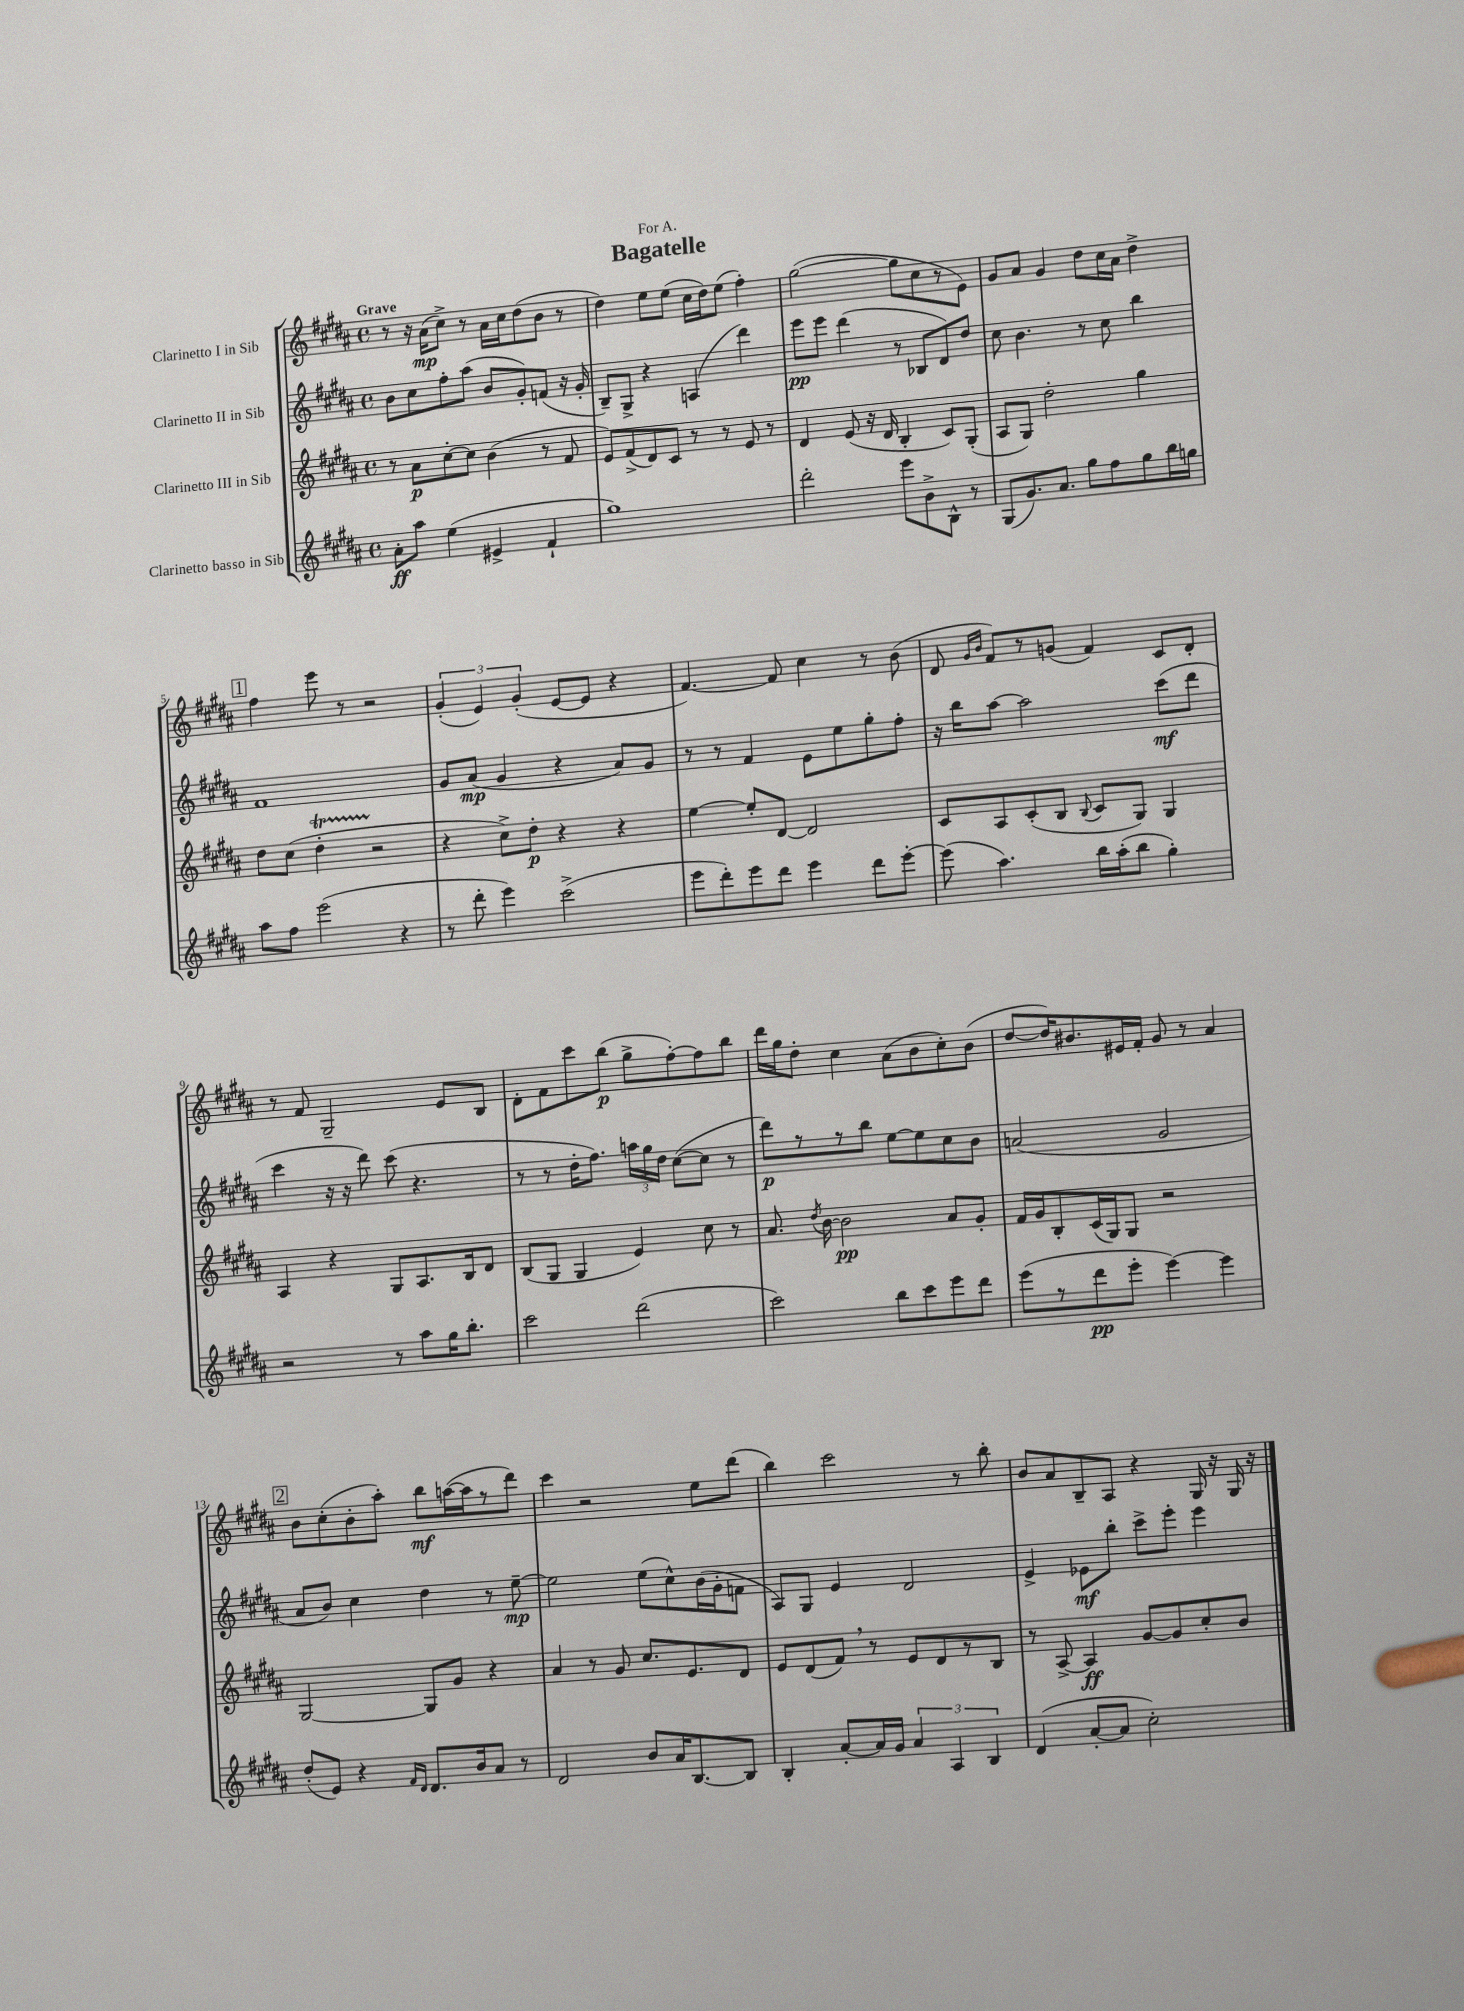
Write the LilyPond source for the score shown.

\header { title = "Bagatelle" dedication = "For A." }
<<
\new StaffGroup <<
\new Staff = "s0" \with { instrumentName = "Clarinetto I in Sib" } {
    \clef treble \key b \major \defaultTimeSignature \time 4/4 \tempo "Grave"
    \autoBeamOff r8 r16 ais'16[\mp( cis''8]->) r8 ais'16[ cis''16 dis''8( b'8] r8 |
    dis''4) e''8[ e''8]( cis''16[ dis''16) e''8]( fis''4-.) |
    gis''2~( gis''8[ cis''8 r8 e'8]) |
    gis'8[ ais'8] gis'4 dis''8[ cis''16 ais'16] dis''4-> |
    \mark \markup { \box "1" } fis''4 e'''8 r8 r2 |
    \tuplet 3/2 { gis'4-.( e'4) gis'4-.( } e'8[~ e'8] r4 |
    fis'4.~) fis'8 cis''4 r8 b'8( |
    dis'8 \grace { gis'16[ b'16] } fis'8[) r8 g'8]( fis'4) cis'8[ dis'8]-. |
    r8 fis'8 gis2-- e'8[ b8] |
    dis'8[-. fis'8 cis'''8 b''8]\p( gis''8[-> fis''8~-.) fis''8 b''8] |
    dis'''16[ gis''16 dis''8]-. cis''4 ais'8[( b'8 cis''8-.) b'8]( |
    dis''8[~ dis''16) bis'8. eis'16 fis'16]-. gis'8 r8 ais'4 |
    \mark \markup { \box "2" } b'8[ cis''8-.( b'8-. ais''8]-.) b''8[\mf a''16~( a''16 r8 dis'''8]) |
    cis'''4 r2 e''8[ dis'''8]( |
    b''4) cis'''2 r8 b''8-. |
    b'8[ ais'8 b8-- ais8] r4 gis16 r16 gis16 r16 \bar "|." |
}
\new Staff = "s1" \with { instrumentName = "Clarinetto II in Sib" } {
    \clef treble \key b \major \defaultTimeSignature \time 4/4
    \autoBeamOff b'8[ cis''8 fis''8-. ais''8]( b'8[ gis'8-.) f'8]( r16 gis'16-. |
    b8[--) gis8]-> r4 a4( dis'''4) |
    e'''8[\pp e'''8] dis'''4( r8 bes8[ dis'8) dis''8] |
    cis''8 b'4. r8 cis''8 b''4 |
    \mark \markup { \box "1" } fis'1 |
    gis'8[ ais'8]\mp( gis'4 r4 ais'8[) gis'8] |
    r8 r8 fis'4 e'8[ e''8 gis''8-. fis''8]-. |
    r16 b''16[ ais''8]~ ais''2 cis'''8[\mf( dis'''8] |
    cis'''4 r16 r16 dis'''8) cis'''8( r4. |
    r8 r8 dis''16[-. fis''8.]) \tuplet 3/2 { a''16[ gis''16 dis''16] } cis''8[~( cis''8] r8 |
    dis'''8[\p) r8 r8 b''8] e''8[~ e''8 cis''8 b'8] |
    a'2( gis'2 |
    \mark \markup { \box "2" } ais'8[ b'8]) cis''4 dis''4 r8 e''8~--\mp |
    e''2 e''8[( cis''8-^) b'16( gis'16-. f'8] |
    ais8[) gis8] e'4 dis'2 |
    e'4-> ees'8[\mf b''8]-. cis'''8[-> e'''8]-. e'''4 \bar "|." |
}
\new Staff = "s2" \with { instrumentName = "Clarinetto III in Sib" } {
    \clef treble \key b \major \defaultTimeSignature \time 4/4
    \autoBeamOff r8 ais'8[\p cis''8~-. cis''8] b'4( r8 fis'8 |
    e'8[) fis'8->( dis'8) cis'8] r8 r8 e'8 r8 |
    dis'4 e'8( r16 dis'16 b4-. cis'8[) gis8]-.( |
    ais8[ gis8]) dis''2-. gis''4 |
    \mark \markup { \box "1" } dis''8[ cis''8]( dis''4-.\startTrillSpan r2\stopTrillSpan |
    r4 cis''8[->) dis''8]-.\p r4 r4 |
    e''4~ e''8[-. dis'8]~ dis'2 |
    cis'8[ ais8 cis'8-.( b8] \appoggiatura { b8 } cis'8[ gis8]) gis4 |
    ais4 r4 gis8[ ais8. b16 dis'8] |
    b8[( gis8] gis4 e'4) cis''8 r8 |
    ais'8. \acciaccatura { dis''8 } b'16~ b'2\pp ais'8[ gis'8]-. |
    fis'16[ gis'16 b8-. cis'16( gis16) gis8] r2 |
    \mark \markup { \box "2" } gis2~ gis8[ gis'8] r4 |
    ais'4 r8 gis'8 cis''8.[ e'8. dis'8] |
    e'8[ dis'8( fis'8]) \breathe r8 e'8[ dis'8 r8 b8] |
    r8 ais8~-> ais4\ff gis'8[~ gis'8 cis''8-. b'8] \bar "|." |
}
\new Staff = "s3" \with { instrumentName = "Clarinetto basso in Sib" } {
    \clef treble \key b \major \defaultTimeSignature \time 4/4
    \autoBeamOff ais'8[-.\ff ais''8] e''4( eis'4-> fis'4-! |
    gis''1) |
    dis'''2-. e'''8[ b'8-> b8]-^ r8 |
    gis8[( gis'8.) ais'8.] gis''8[ fis''8 gis''8 b''16 g''16] |
    \mark \markup { \box "1" } ais''8[ fis''8] e'''2( r4 |
    r8 dis'''8-. e'''4) cis'''2->( |
    e'''8[ dis'''8-.) e'''8 dis'''8] e'''4 dis'''8[ e'''8]~-. |
    e'''8( ais''4.) b''16[ ais''16-.( b''8] gis''4-.) |
    r2 r8 ais''8[ gis''16 b''8.]-. |
    cis'''2 dis'''2( |
    cis'''2) b''8[ cis'''8 e'''8 dis'''8] |
    e'''8[( r8 dis'''8\pp e'''8]-. e'''4~) e'''4 |
    \mark \markup { \box "2" } dis''8[-.( e'8]) r4 \grace { fis'16[ dis'16] } dis'8.[ b'16 ais'8] r8 |
    dis'2 b'8[ ais'16 b8.~ b8] |
    b4-. ais'8[~-. ais'16 gis'16] \tuplet 3/2 { ais'4 ais4 b4 } |
    dis'4( ais'8[~-. ais'8] cis''2-.) \bar "|." |
}
>>
>>
